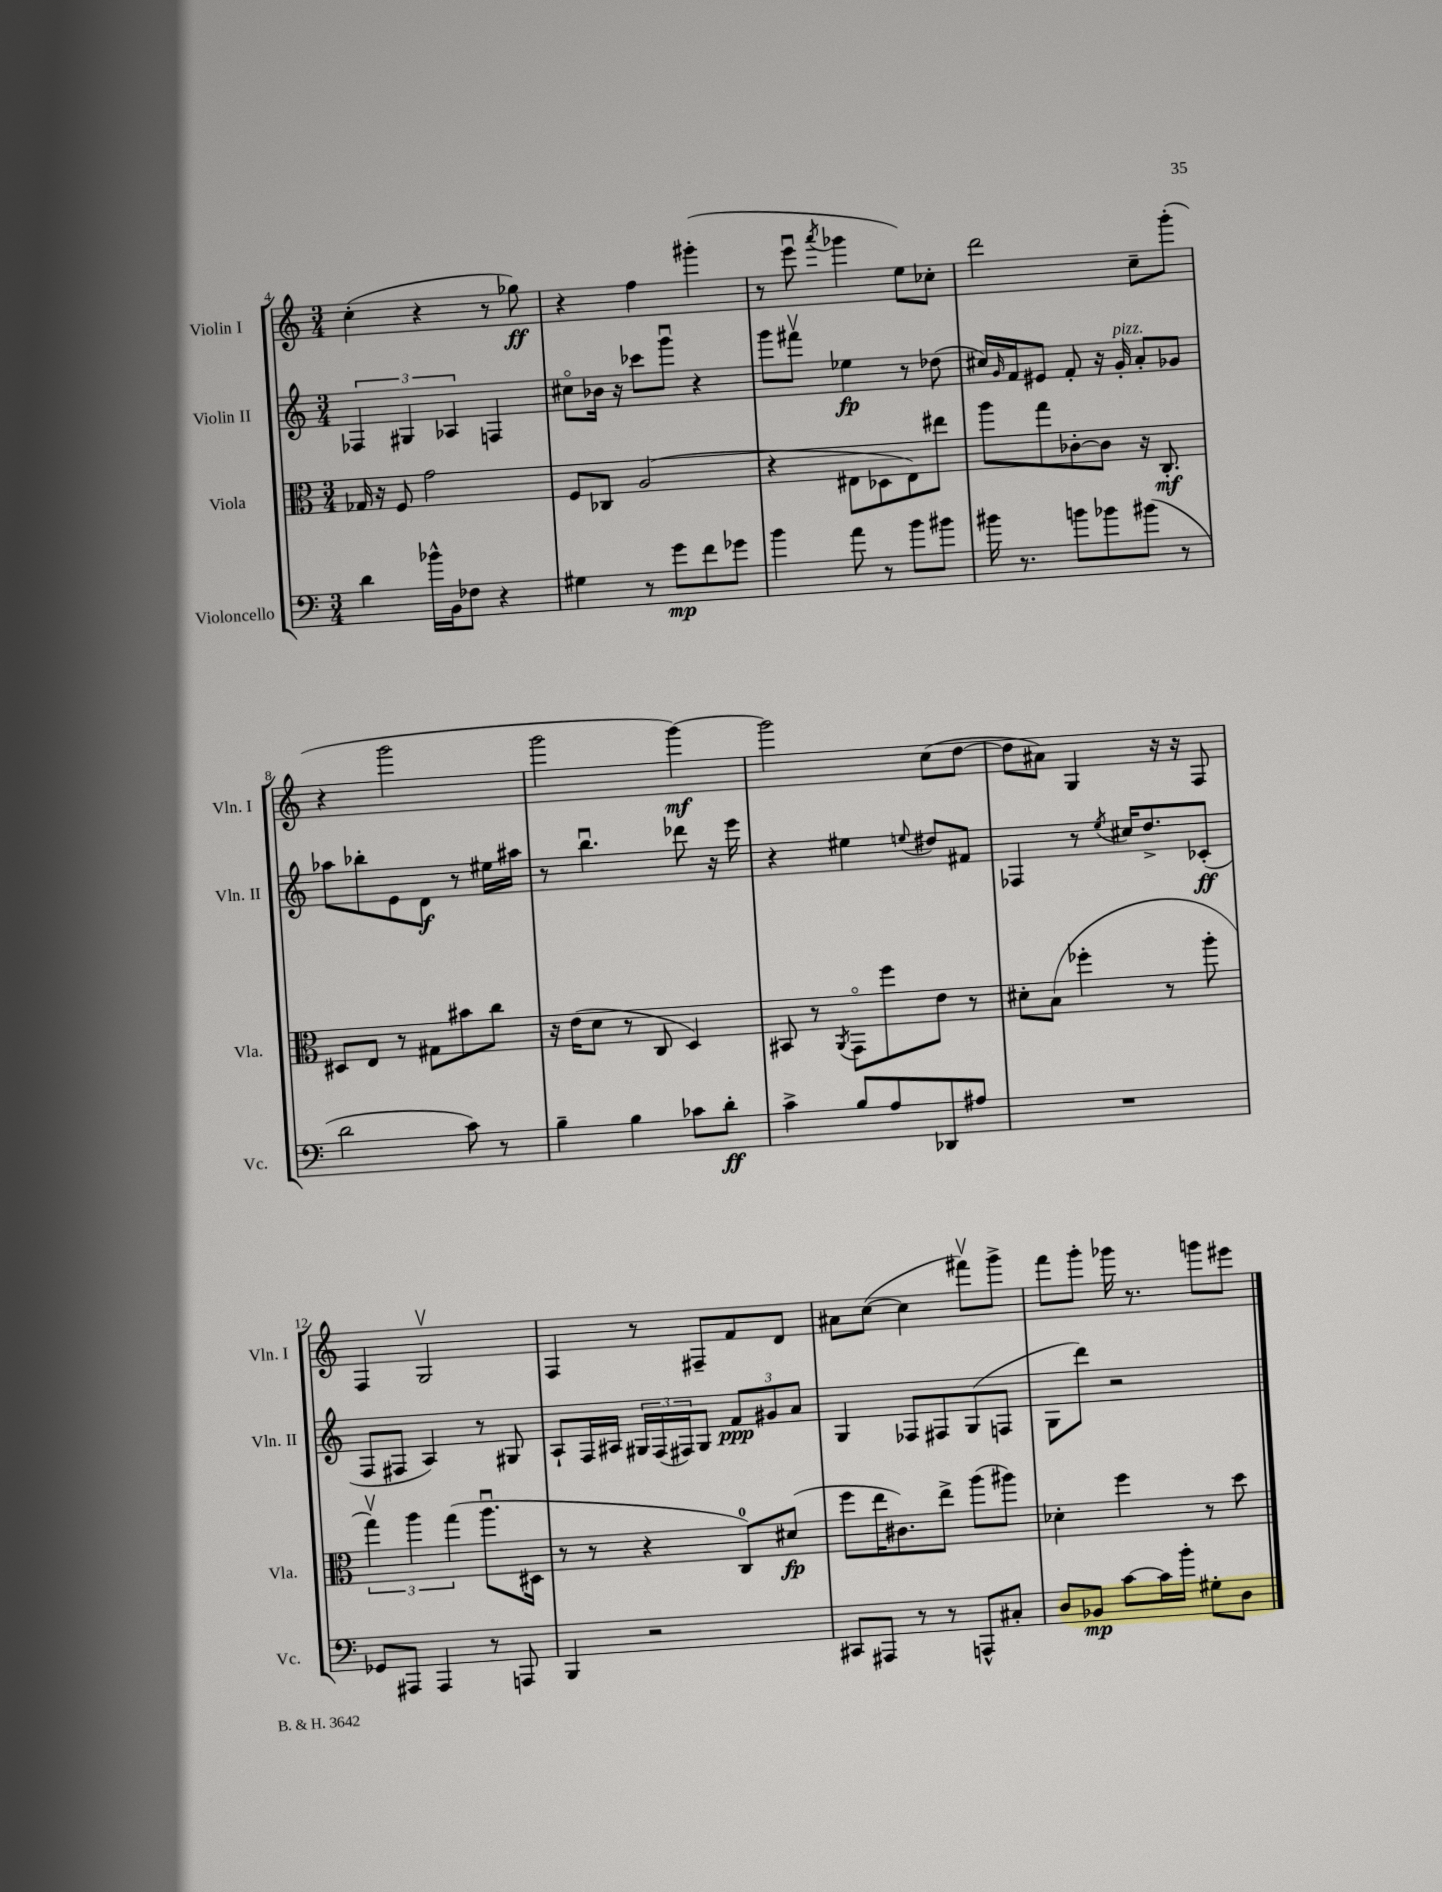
<<
\new StaffGroup <<
\new Staff = "s0" \with { instrumentName = "Violin I" shortInstrumentName = "Vln. I" } {
    \clef treble \key c \major \numericTimeSignature \time 3/4
    c''4-.( r4 r8 ges''8\ff) |
    r4 f''4 gis'''4-.( |
    r8 e'''8\downbow \acciaccatura { a'''8 } ges'''4 e''8) ces''8-. |
    d'''2 c''8-- g'''8-.( |
    r4 g'''2 |
    g'''2 g'''4~\mf) |
    g'''2 c''8( d''8~ |
    d''8 ais'8) g4 r16 r16 f8 |
    f4 g2\upbow |
    f4 r8 fis8-- f'8 d'8 |
    ais'8 c''8~( c''4 fis'''8\upbow) g'''8-> |
    f'''8 g'''8-. ges'''16 r8. g'''8 eis'''8 \bar "|." |
}
\new Staff = "s1" \with { instrumentName = "Violin II" shortInstrumentName = "Vln. II" } {
    \clef treble \key c \major \numericTimeSignature \time 3/4
    \tuplet 3/2 { fes4 gis4 aes4 } f4 |
    cis''8\flageolet bes'16 r16 ces'''8 g'''8\downbow r4 |
    g'''8 fis'''8\upbow ees''4\fp r8 des''8( |
    cis''16) \grace { g'16 } f'16 eis'8 f'8-. r16 g'16-.^\markup { \italic "pizz." } a'8-. ges'8 |
    aes''8 bes''8-. e'8 d'8\f r8 eis''16 ais''16 |
    r8 b''4.\downbow des'''8 r16 e'''16 |
    r4 eis''4 \appoggiatura { e''8 } dis''8 fis'8 |
    fes4 r8 \acciaccatura { e''8 } cis''16 d''8.-> ces'8-.\ff( |
    f8 fis8 a4) r8 gis8 |
    a8-! f16 ais16 \tuplet 3/2 { gis16 f16( fis16) } gis8 \tuplet 3/2 { f'8\ppp gis'8 a'8 } |
    g4 fes8 fis8 g8( f8 |
    g8 d'''8) r2 \bar "|." |
}
\new Staff = "s2" \with { instrumentName = "Viola" shortInstrumentName = "Vla." } {
    \clef alto \key c \major \numericTimeSignature \time 3/4
    ges16 r16 f8 g'2 |
    f8 ces8 a2( |
    r4 eis8 des8 eis8) eis''8 |
    a''8 g''8 ces'8~-. ces'8 r16 c8.-.\mf |
    dis8 e8 r8 gis8 bis'8 c''8 |
    r16 e'16( d'8 r8 c8 d4) |
    bis,8 r8 \acciaccatura { a,8 } g,8\flageolet f''8 e'8 r8 |
    dis'8-. b8( fes''4-. r8 a''8-. |
    \tuplet 3/2 { g''4\upbow) a''4 g''4( } a''8.\downbow dis16 |
    r8 r8 r4 c8-0) dis'8\fp( |
    f''8 e''16 cis'8.) e''8-> a''8( ais''8) |
    des'4-. f''4 r8 d''8 \bar "|." |
}
\new Staff = "s3" \with { instrumentName = "Violoncello" shortInstrumentName = "Vc." } {
    \clef bass \key c \major \numericTimeSignature \time 3/4
    d'4 bes'16-^ b,16 fes8 r4 |
    gis4 r8 g'8\mp f'8 ges'8 |
    b'4 a'8 r8 b'8 bis'8 |
    bis'16 r8. b'8 bes'8 bis'8( r8 |
    d'2 c'8) r8 |
    b4-- b4 ces'8 d'8-.\ff |
    c'4-> b8 a8 des,8 ais8 |
    R2. |
    ges,8 ais,,8 ais,,4 r8 a,,8 |
    b,,4 r2 |
    cis,8 ais,,8 r8 r8 a,,8-^ cis8-. |
    d8 bes,8\mp c'8~ c'16 b'16-. gis8-. d8 \bar "|." |
}
>>
>>
\layout { \context { \Score currentBarNumber = #4 } }
